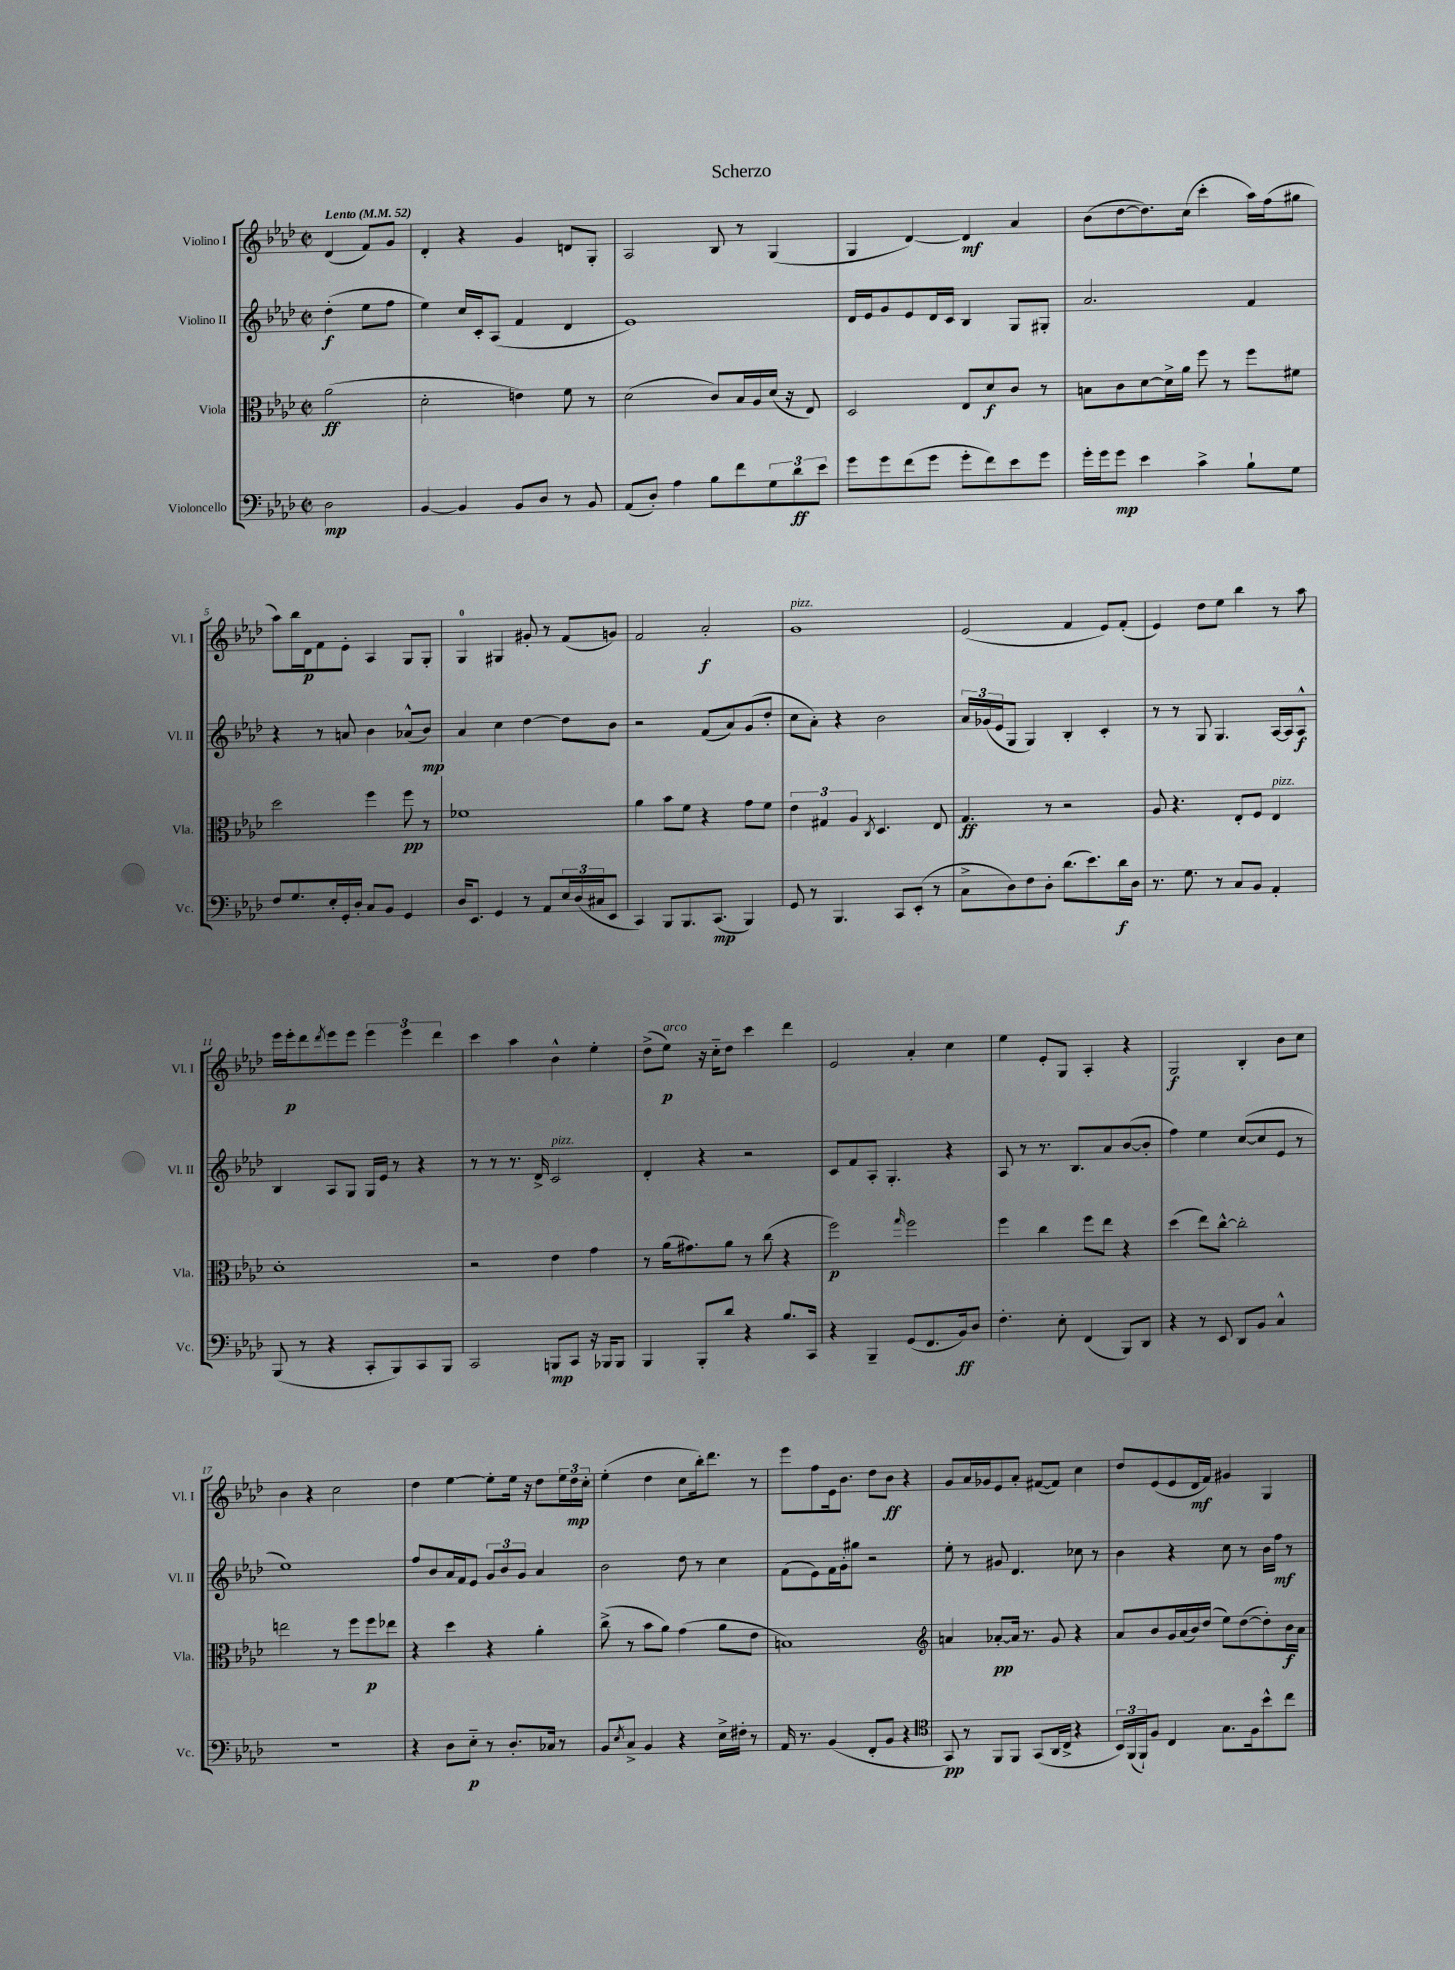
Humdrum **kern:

**kern	**dynam	**kern	**dynam	**kern	**dynam	**kern	**dynam
*part4	*part4	*part3	*part3	*part2	*part2	*part1	*part1
*staff4	*staff4	*staff3	*staff3	*staff2	*staff2	*staff1	*staff1
*I"Violoncello	*	*I"Viola	*	*I"Violino II	*	*I"Violino I	*
*I'Vc.	*	*I'Vla.	*	*I'Vl. II	*	*I'Vl. I	*
*clefF4	*	*clefC3	*	*clefG2	*	*clefG2	*
*k[b-e-a-d-]	*	*k[b-e-a-d-]	*	*k[b-e-a-d-]	*	*k[b-e-a-d-]	*
*M2/2	*	*M2/2	*	*M2/2	*	*M2/2	*
*met(c|)	*	*met(c|)	*	*met(c|)	*	*met(c|)	*
*MM52	*	*MM52	*	*MM52	*	*MM52	*
=	=	=	=	=	=	=	=
!	!	!	!	!	!	!LO:TX:a:B:t=Lento	!
2D-\	mp	(2a-\	ff	(4dd-'\	f	(4d-/	.
.	.	.	.	8ee-\L	.	8f/L)	.
.	.	.	.	8ff\J	.	8g/J	.
=1	=1	=1	=1	=1	=1	=1	=1
[4BB-/	.	2d-'\	.	4ee-\)	.	4d-'/	.
4BB-/]	.	.	.	16cc/LL	.	4r	.
.	.	.	.	16c'/J	.	.	.
.	.	.	.	(8A-/J	.	.	.
8BB-/L	.	4en\)	.	4f/	.	4g/	.
8D-/J	.	.	.	.	.	.	.
8r	.	8f\	.	4d-/	.	8dn/L	.
8BB-/	.	8r	.	.	.	8G'/J	.
=2	=2	=2	=2	=2	=2	=2	=2
(8AA-/L	.	(2d-\	.	1e-)	.	2A-/	.
8D-'/J)	.	.	.	.	.	.	.
4A-\	.	.	.	.	.	.	.
8B-\L	.	8c/L)	.	.	.	8B-/	.
8f\	.	16B-/L	.	.	.	8r	.
.	.	16A-/	.	.	.	.	.
12G\	.	(16d-/JJ	.	.	.	(4G/	.
.	.	16r	.	.	.	.	.
12d-\	ff	.	.	.	.	.	.
.	.	8E-/)	.	.	.	.	.
12e-\J	.	.	.	.	.	.	.
=3	=3	=3	=3	=3	=3	=3	=3
8g\L	.	2D-/	.	16d-/LL	.	4G/	.
.	.	.	.	16e-/J	.	.	.
8g\	.	.	.	8g/	.	.	.
(8f\	.	.	.	8e-/	.	[4d-/)	.
8g\J	.	.	.	16d-/L	.	.	.
.	.	.	.	16c/JJ	.	.	.
8g'\L	.	8E-/L	.	4B-/	.	4d-/]	mf
8f\)	.	8d-/	f	.	.	.	.
8e-\	.	8c/J	.	8G/L	.	4a-/	.
8g\J	.	8r	.	8G#X'/J	.	.	.
=4	=4	=4	=4	=4	=4	=4	=4
16g'\LL	.	8Bn\L	.	2.a-/	.	(8b-\L	.
16g\J	.	.	.	.	.	.	.
8g\J	mp	8c\	.	.	.	[8dd-\	.
4e-\	.	[8d-\	.	.	.	8.dd-\])	.
.	.	16d-^\L]	.	.	.	.	.
.	.	16a-\JJ	.	.	.	(16cc\Jk	.
4c^\	.	8ff\	.	.	.	4ccc'\	.
.	.	8r	.	.	.	.	.
8B-`\L	.	8ff\L	.	4f/	.	16aa-\LL)	.
.	.	.	.	.	.	(16ff\J	.
8G\J	.	8f#X\J	.	.	.	8gg#X\J	.
!!LO:LB:g=z
=5	=5	=5	=5	=5	=5	=5	=5
8F/L	.	2dd-\	.	4r	.	8aa-\L)	.
8.G/	.	.	.	.	.	16bb-\L	.
.	.	.	.	.	.	16d-\J	p
.	.	.	.	8r	.	8f\	.
16E-'/L	.	.	.	.	.	.	.
16GG'/	.	.	.	8an/	.	8e-'\J	.
16D-'/JJ	.	.	.	.	.	.	.
8C/L	.	4ff\	.	4b-\	.	4A-/	.
8BB-/J	.	.	.	.	.	.	.
4GG/	.	8ff\	pp	(8a-X^^/L	.	8G/L	.
.	.	8r	.	8b-/J)	mp	8G'/J	.
=6	=6	=6	=6	=6	=6	=6	=6
16D-/KL	.	1f-X	.	4a-/	.	4G/	.
8.EE-/J	.	.	.	.	.	.	.
4GG/	.	.	.	4cc\	.	4G#X/	.
8r	.	.	.	[4dd-\	.	8g#X'/	.
8AA-/L	.	.	.	.	.	8r	.
24E-/L	.	.	.	8dd-\L]	.	(8f/L	.
(24D-/	.	.	.	.	.	.	.
24C#X/J	.	.	.	.	.	.	.
8EE-/J	.	.	.	8b-\J	.	8gn/J)	.
=7	=7	=7	=7	=7	=7	=7	=7
4CC/)	.	4a-\	.	2r	.	2f/	.
8BBB-/L	.	8b-\L	.	.	.	.	.
8.BBB-/	.	8f\J	.	.	.	.	.
.	.	4r	.	(8f/L	.	2a-'/	f
(8.CC/J	mp	.	.	.	.	.	.
.	.	.	.	8a-/)	.	.	.
4BBB-/)	.	8g\L	.	(8g/	.	.	.
.	.	8f\J	.	8dd-'/J	.	.	.
=8	=8	=8	=8	=8	=8	=8	=8
!	!	!	!	!	!	!LO:TX:a:i:t=pizz.	!
8GG/	.	6e-\	.	8cc\L	.	1g	.
8r	.	.	.	8a-'\J)	.	.	.
.	.	6G#X/	.	.	.	.	.
4.BBB-/	.	.	.	4r	.	.	.
.	.	6A-/	.	.	.	.	.
.	.	8qC/	.	.	.	.	.
.	.	4.D-/	.	2b-\	.	.	.
8CC/L	.	.	.	.	.	.	.
(8EE-'/J	.	.	.	.	.	.	.
8r	.	8E-/	.	.	.	.	.
=9	=9	=9	=9	=9	=9	=9	=9
8C^\L	.	4.G/	ff	24a-/LL	.	(2e-/	.
.	.	.	.	(24g-X/	.	.	.
.	.	.	.	24e-/J	.	.	.
8D-\)	.	.	.	8G/J	.	.	.
8F\	.	.	.	4G/)	.	.	.
8D-'\J	.	8r	.	.	.	.	.
(8.d-\L	.	2r	.	4B-'/	.	4f/	.
8.e-\)	.	.	.	.	.	.	.
.	.	.	.	4c'/	.	8e-/L)	.
16d-\L	f	.	.	.	.	(8f'/J	.
16D-\JJ	.	.	.	.	.	.	.
=10	=10	=10	=10	=10	=10	=10	=10
8.r	.	8A-/	.	8r	.	4e-/)	.
.	.	4.r	.	8r	.	.	.
8.G\	.	.	.	.	.	.	.
.	.	.	.	8G/	.	8dd-\L	.
8r	.	.	.	4.G/	.	8ee-\J	.
8C/L	.	8E-'/L	.	.	.	4bb-\	.
8BB-/J	.	8F/J	.	.	.	.	.
!	!	!LO:TX:a:i:t=pizz.	!	!	!	!	!
4AA-'/	.	4E-/	.	[16A-/LL	.	8r	.
.	.	.	.	16A-/J]	.	.	.
.	.	.	.	8A-^^/J	f	8aa-\	.
!!LO:LB:g=z
=11	=11	=11	=11	=11	=11	=11	=11
(8BBB-/	.	1d-'	.	4B-/	.	16eee-\LL	.
.	.	.	.	.	.	16eee-'\J	p
8r	.	.	.	.	.	8ddd-\	.
.	.	.	.	.	.	8qddd-/	.
4r	.	.	.	8A-/L	.	8eee-\	.
.	.	.	.	8G/J	.	8eee-\J	.
8CC'/L	.	.	.	16G/LL	.	6eee-\	.
.	.	.	.	16e-/JJ	.	.	.
8BBB-/)	.	.	.	8r	.	.	.
.	.	.	.	.	.	6eee-\	.
8CC/	.	.	.	4r	.	.	.
.	.	.	.	.	.	6ddd-\	.
8BBB-/J	.	.	.	.	.	.	.
=12	=12	=12	=12	=12	=12	=12	=12
2CC/	.	2r	.	8r	.	4ccc\	.
.	.	.	.	8r	.	.	.
.	.	.	.	8.r	.	4aa-\	.
.	.	.	.	16d-^/	.	.	.
!	!	!	!	!LO:TX:a:i:t=pizz.	!	!	!
8BBBn/L	mp	4e-\	.	2c/	.	4b-^^\	.
8CC/J	.	.	.	.	.	.	.
16r	.	4g\	.	.	.	4ee-'\	.
16BBB-X/KL	.	.	.	.	.	.	.
8BBB-/J	.	.	.	.	.	.	.
=13	=13	=13	=13	=13	=13	=13	=13
4BBB-/	.	8r	.	4d-'/	.	(8dd-^\L	.
!	!	!	!	!	!	!LO:TX:a:i:t=arco	!
.	.	(16a-\KL	.	.	.	8ee-\J)	p
.	.	8.g#X\)	.	.	.	.	.
8BBB-'/L	.	.	.	4r	.	16r	.
.	.	.	.	.	.	16cc\KL	.
8d-/J	.	8a-\J	.	.	.	8dd-\J	.
4r	.	8r	.	2r	.	4ccc\	.
.	.	(8cc\	.	.	.	.	.
8.B-/L	.	4r	.	.	.	4ddd-\	.
16CC/Jk	.	.	.	.	.	.	.
=14	=14	=14	=14	=14	=14	=14	=14
4r	.	2ff\)	p	8c/L	.	2e-/	.
.	.	.	.	8f/	.	.	.
4BBB-~/	.	.	.	8A-'/J	.	.	.
.	.	.	.	4.G'/	.	.	.
.	.	16qqgg/	.	.	.	.	.
(8GG/L	.	2ff\	.	.	.	4a-'/	.
8.FF/	.	.	.	.	.	.	.
.	.	.	.	4r	.	4cc\	.
16BB-/k)	ff	.	.	.	.	.	.
8D-/J	.	.	.	.	.	.	.
=15	=15	=15	=15	=15	=15	=15	=15
4.F'\	.	4ff\	.	8A-/	.	4ee-\	.
.	.	.	.	8r	.	.	.
.	.	4cc\	.	8.r	.	8e-'/L	.
8E-'\	.	.	.	.	.	8G/J	.
.	.	.	.	8.B-/L	.	.	.
(4FF/	.	8ff\L	.	.	.	4A-'/	.
.	.	8ee-\J	.	8a-/	.	.	.
8BBB-/L)	.	4r	.	([8b-/	.	4r	.
8DD-/J	.	.	.	8b-'/J]	.	.	.
=16	=16	=16	=16	=16	=16	=16	=16
4r	.	(4dd-\	.	4ff\)	.	2G/	f
8r	.	8ee-\L)	.	4ee-\	.	.	.
8EE-/	.	[8cc^^\J	.	.	.	.	.
8DD-/L	.	2cc'\]	.	([8cc/L	.	4B-'/	.
8BB-/J	.	.	.	8cc/]	.	.	.
4C^^/	.	.	.	8e-/J	.	8b-\L	.
.	.	.	.	8r	.	8cc\J	.
!!LO:LB:g=z
=17	=17	=17	=17	=17	=17	=17	=17
1r	.	2een\	.	1ee-)	.	4b-\	.
.	.	.	.	.	.	4r	.
.	.	8r	.	.	.	2cc\	.
.	.	8ff\L	.	.	.	.	.
.	.	8ff\	p	.	.	.	.
.	.	8ee-X\J	.	.	.	.	.
=18	=18	=18	=18	=18	=18	=18	=18
4r	.	4r	.	8ff/L	.	4dd-\	.
.	.	.	.	8b-/	.	.	.
8D-\L	.	4dd-\	.	16a-/L	.	[4ee-\	.
.	.	.	.	16f/J	.	.	.
8E-\J	p	.	.	8e-/J	.	.	.
8r	.	4r	.	12g/L	.	8ee-'\L]	.
.	.	.	.	12b-/	.	.	.
8.D-'/L	.	.	.	.	.	16ee-\Jk	.
.	.	.	.	12g/J	.	.	.
.	.	.	.	.	.	16r	.
.	.	4a-'\	.	4a-/	.	8dd-\L	.
16C-X/Jk	.	.	.	.	.	.	.
8r	.	.	.	.	.	24ee-\L	.
.	.	.	.	.	.	24dd-\	mp
.	.	.	.	.	.	24cc'\JJ	.
=19	=19	=19	=19	=19	=19	=19	=19
8BB-/L	.	(8cc^\	.	2b-\	.	(4ee-'\	.
8qE-/	.	.	.	.	.	.	.
8C^/J	.	8r	.	.	.	.	.
4BB-/	.	8b-\L	.	.	.	4dd-\	.
.	.	8a-\J)	.	.	.	.	.
4r	.	(4g\	.	8dd-\	.	8cc\L	.
.	.	.	.	8r	.	16bb-'\k)	.
.	.	.	.	.	.	8.ddd-\J	.
16E-^\LL	.	8a-\L	.	4cc\	.	.	.
16F#X'\JJ	.	.	.	.	.	.	.
8r	.	8e-\J	.	.	.	8r	.
=20	=20	=20	=20	=20	=20	=20	=20
16AA-/	.	1Bn)	.	(8f\L	.	8eee-\L	.
8.r	.	.	.	.	.	.	.
.	.	.	.	8e-\)	.	8ff\	.
(4BB-/	.	.	.	16f\L	.	16e-\k	.
.	.	.	.	16g'\J	.	8.b-\J	.
.	.	.	.	8gg#X\J	.	.	.
8FF'/L	.	.	.	2r	.	8dd-\L	.
8BB-/J	.	.	.	.	.	8b-\J	ff
4r	.	.	.	.	.	4r	.
=21	=21	=21	=21	=21	=21	=21	=21
*clefC4	*	*clefG2	*	*	*	*	*
8GG/)	pp	4an/	.	8ee-'\	.	8g/L	.
8r	.	.	.	8r	.	16a-/L	.
.	.	.	.	.	.	16g-X/J	.
8FF/L	.	[8a-X'/L	pp	8g#X/	.	8e-/	.
8FF/J	.	16a-/Jk]	.	4.d-/	.	8a-'/J	.
.	.	8.r	.	.	.	.	.
(8GG/L	.	.	.	.	.	([8f#X/L	.
16AA-/L	.	8g/	.	.	.	8f#/J])	.
16C^/JJ	.	.	.	.	.	.	.
4r	.	4r	.	8cc-X\	.	4cc\	.
.	.	.	.	8r	.	.	.
=22	=22	=22	=22	=22	=22	=22	=22
24BB-/LL)	.	8a-/L	.	4b-\	.	8dd-/L	.
(24FF/	.	.	.	.	.	.	.
24FF`/J)	.	.	.	.	.	.	.
8F/J	.	8b-/	.	.	.	(8e-/	.
4C/	.	16g/L	.	4r	.	8e-/	.
.	.	(16a-/	.	.	.	.	.
.	.	16b-/)	.	.	.	16d-/L	mf
.	.	(16dd-/JJ	.	.	.	16f/JJ)	.
8.G\L	.	8ee-\L)	.	8cc\	.	4g#X/	.
.	.	([8dd-\	.	8r	.	.	.
16F\k	.	.	.	.	.	.	.
8b-^^\	.	8dd-'\])	.	16b-\LL	.	4G/	.
.	.	.	.	16ff\JJ	mf	.	.
8cc\J	.	16b-\L	f	8r	.	.	.
.	.	16a-\JJ	.	.	.	.	.
==	==	==	==	==	==	==	==
*-	*-	*-	*-	*-	*-	*-	*-
